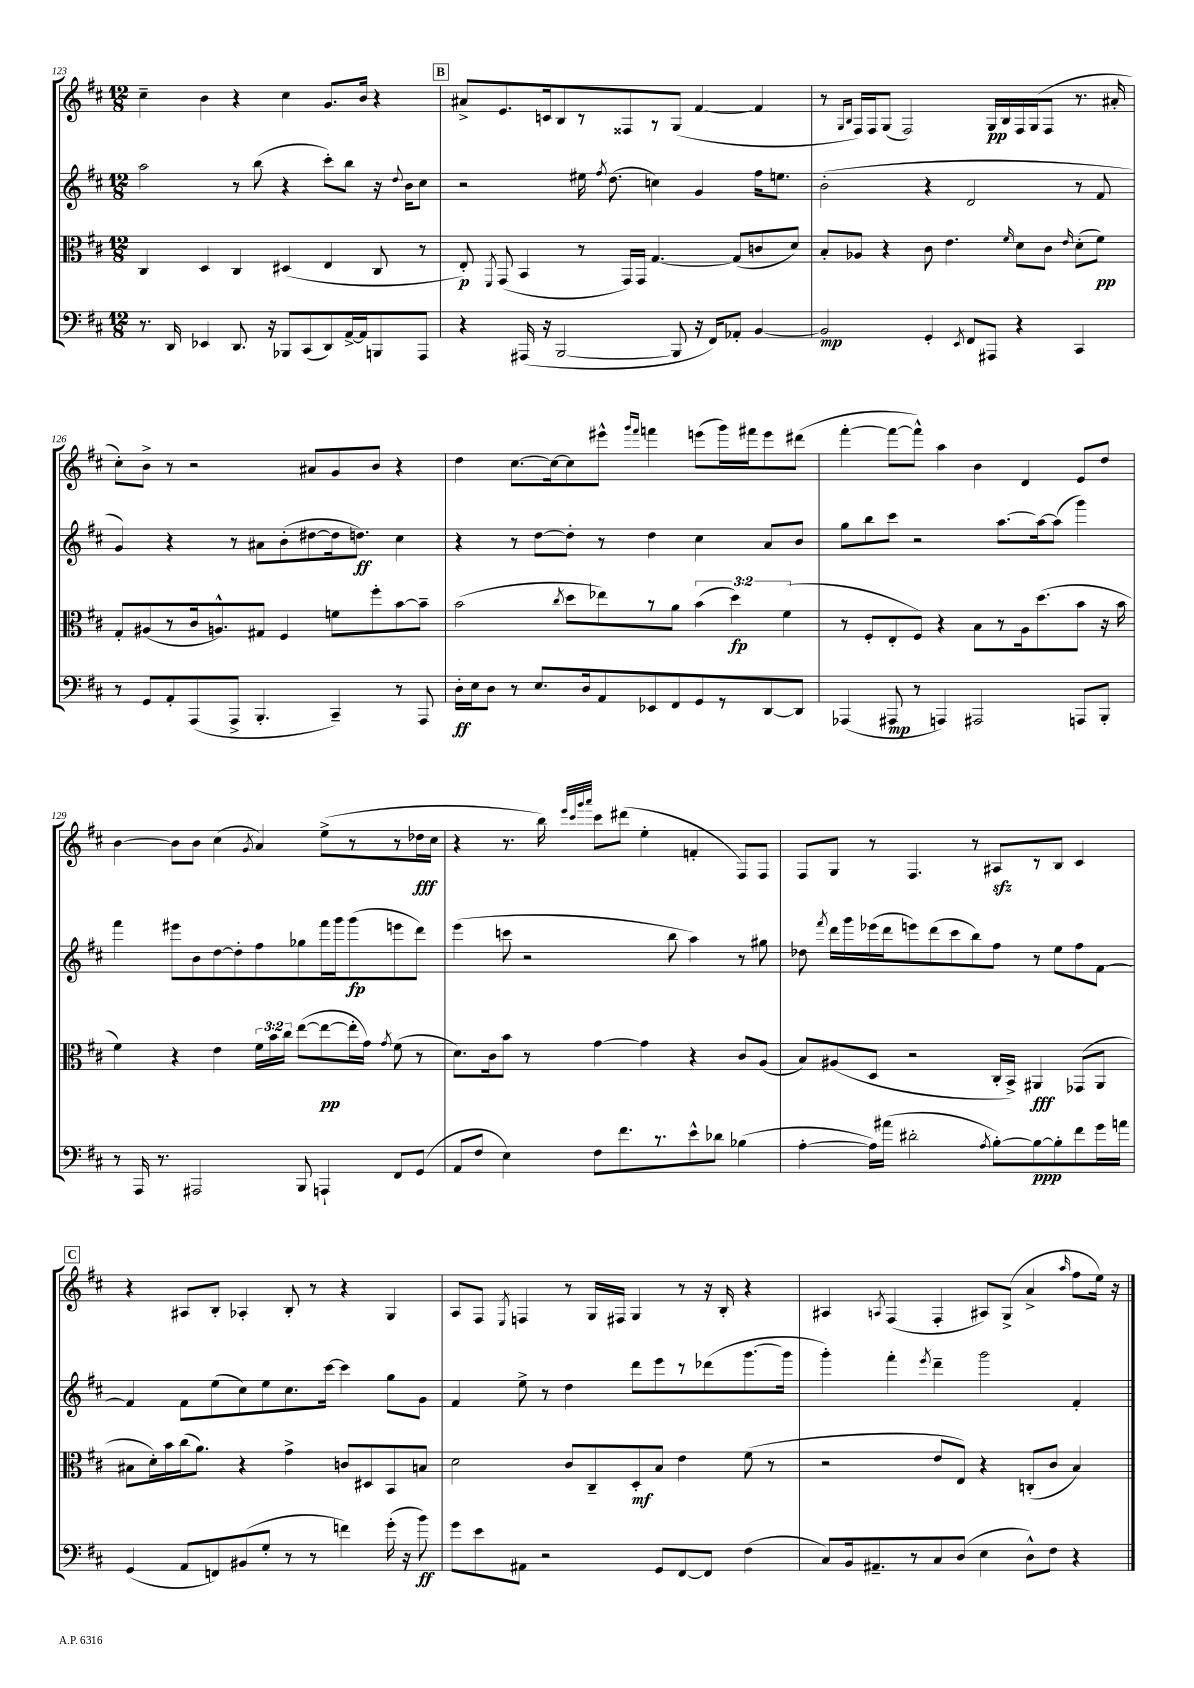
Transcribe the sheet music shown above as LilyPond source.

<<
\new StaffGroup <<
\new Staff = "s0" {
    \clef treble \key d \major \numericTimeSignature \time 12/8
    \autoBeamOff cis''4-- b'4 r4 cis''4 g'8.[ b'16] r4 |
    \mark \markup { \box "B" } ais'8[-> e'8. c'16 b8 r8 fisis8 r8 g8]( fis'4~ fis'4 |
    r8 \grace { g16[ b16] } fis16[) fis16 g8]( fis2) g16[\pp b16 fis16 g16( fis8] r8. ais'16-. |
    cis''8[-.) b'8]-> r8 r2 ais'8[ g'8 b'8] r4 |
    d''4 cis''8.[~ cis''16~ cis''8 eis'''8]-^ \grace { g'''16[ fis'''16] } f'''4 e'''8[( g'''16) fis'''16 e'''8 dis'''8]( |
    fis'''4~-. fis'''8[~ fis'''8]-^) a''4 b'4 d'4 e'8[ d''8] |
    b'4~ b'8[ b'8] cis''4( \acciaccatura { g'8 } a'4) e''8[->( r8 r8 des''16\fff cis''16] |
    r4 r8. b''16) \grace { e'''32[ cis'''32 g'''32 a'''32] } cis'''8[ dis'''8]( e''4-. f'4-. fis8[) fis8] |
    fis8[ g8] r8 fis4. r8 ais8[\sfz r8 b8] cis'4 |
    \mark \markup { \box "C" } r4 ais8[ b8]-. aes4-. b8-. r8 r4 g4 |
    a8[ fis8] \acciaccatura { e8 } f4 r8 g16[ fis16] g4 r8 r16 b16-. r4 |
    ais4 \acciaccatura { a8 } fis4( fis4-. ais8[) g8]->( a'4-> \grace { a''16 } fis''8[ e''16]) r16 \bar "|." |
}
\new Staff = "s1" {
    \clef treble \key d \major \numericTimeSignature \time 12/8
    \autoBeamOff a''2 r8 b''8( r4 cis'''8[-.) b''8] r16 \appoggiatura { d''8 } b'16[ cis''8] |
    \mark \markup { \box "B" } r2 eis''16 \acciaccatura { fis''8 } d''8.( c''4) g'4 fis''16[ e''8.] |
    b'2-.( r4 d'2 r8 fis'8 |
    g'4) r4 r8 ais'8[ b'8-.( dis''8~ dis''16 d''8.]\ff) cis''4 |
    r4 r8 d''8[~ d''8]-. r8 d''4 cis''4 a'8[ b'8] |
    g''8[ b''8 cis'''8] r2 a''8.[~ a''16~ a''8]( g'''4) |
    fis'''4 eis'''8[ b'8 d''8~ d''8-. fis''8 ges''8 fis'''16 g'''16 g'''8\fp( e'''8 d'''8]) |
    e'''4( c'''8 r2 b''8 a''4) r8 gis''8 |
    des''8 \acciaccatura { fis'''8 } d'''16[ g'''16 ees'''16( d'''16 e'''8) d'''8( cis'''8 b''8) fis''8] r8 e''8[ fis''8 fis'8]~ |
    \mark \markup { \box "C" } fis'4 fis'8[ e''8( cis''8) e''8 cis''8. cis'''16]~ cis'''4 g''8[ g'8] |
    fis'4 e''8-> r8 d''4 d'''8[ e'''8 r8 des'''8( g'''8.~ g'''16] |
    g'''4-.) fis'''4-. \acciaccatura { e'''8 } d'''4-- g'''2 fis'4-. \bar "|." |
}
\new Staff = "s2" {
    \clef alto \key d \major \numericTimeSignature \time 12/8 \override Staff.TupletNumber.text = #tuplet-number::calc-fraction-text
    \autoBeamOff cis4 d4 cis4 dis4( e4 cis8 r8 |
    \mark \markup { \box "B" } e8-.\p) \acciaccatura { fis,8 } g,8( b,4 r8 g,16[) g,16] g4.~ g8[( c'8 d'8]) |
    b8[-. aes8] r4 cis'8 e'4. \grace { fis'16 } d'8[ cis'8] \grace { e'16 } d'8[-.( fis'8]\pp) |
    g8[-. ais8( r8 cis'16 a8.-^) gis8] fis4 f'8[ fis''8-. b'8~ b'8]-- |
    b'2( \acciaccatura { cis''8 } d''8[ ees''8) r8 a'8] \tuplet 3/2 { b'4( d''4\fp) fis'4( } |
    r8 fis8[-. e8-. fis8]) r4 b8[ r8 a16 d''8.( b'8] r16 b'16 |
    fis'4) r4 e'4 \tuplet 3/2 { fis'16[ b'16 cis''16] } e''8[~( e''8~\pp e''16-. g'16]) \acciaccatura { g'8 } fis'8( r8 |
    d'8.[) cis'16 b'8] r8 g'4~ g'4 r4 cis'8[ a8]( |
    b8[) ais8( d8] r2 cis16[-. b,16]->) ais,4\fff ges,8[( ais,8] |
    \mark \markup { \box "C" } bis8[ d'16-.) b'16 cis''16( a'8.]) r4 g'4-> c'8[ dis8 b,8 b8] |
    d'2 cis'8[ cis8-- d8-.\mf b8] e'4 fis'8( r8 |
    r2 e'8[ e8]) r4 c8[-.( cis'8] b4) \bar "|." |
}
\new Staff = "s3" {
    \clef bass \key d \major \numericTimeSignature \time 12/8
    \autoBeamOff r8. d,16 ees,4 d,8. r16 bes,,8[ cis,8( d,8) a,16~-> a,16 b,,8 a,,8] |
    \mark \markup { \box "B" } r4 ais,,16( r16 b,,2~ b,,8 r16 fis,16[) aes,8]-. b,4~ |
    b,2\mp g,4-. \acciaccatura { e,8 } fis,8[ ais,,8] r4 cis,4 |
    r8 g,8[ a,8-. a,,8( a,,8]-> b,,4.-. cis,4--) r8 a,,8 |
    d16[-.\ff e16 d8] r8 e8.[ d16 a,8 ees,8 fis,8 g,8 r8 d,8~ d,8] |
    aes,,4( ais,,8\mp r8 a,,4) ais,,2 a,,8[ b,,8]-. |
    r8 a,,16 r8. ais,,2 b,,8 a,,4-! fis,8[ g,8]( |
    a,8[ fis8] e4) fis8[ fis'8. r8. e'8-^ des'8] bes4( |
    a4~-. a16[) ais'16]( dis'2-. \acciaccatura { a8 } b8[~-.) b8~\ppp b8-. fis'8 g'16 a'16] |
    \mark \markup { \box "C" } g,4( a,8[ f,8) bis,8( g8]-. r8 r8 f'4) g'16-.( r16 b'8\ff) |
    g'8[ e'8 ais,8] r2 g,8[ fis,8~ fis,8] fis4( |
    cis8[) b,16 ais,8.-- r8 cis8 d8]( e4 d8[-^) fis8] r4 \bar "|." |
}
>>
>>
\layout { \context { \Score currentBarNumber = #123 } }
